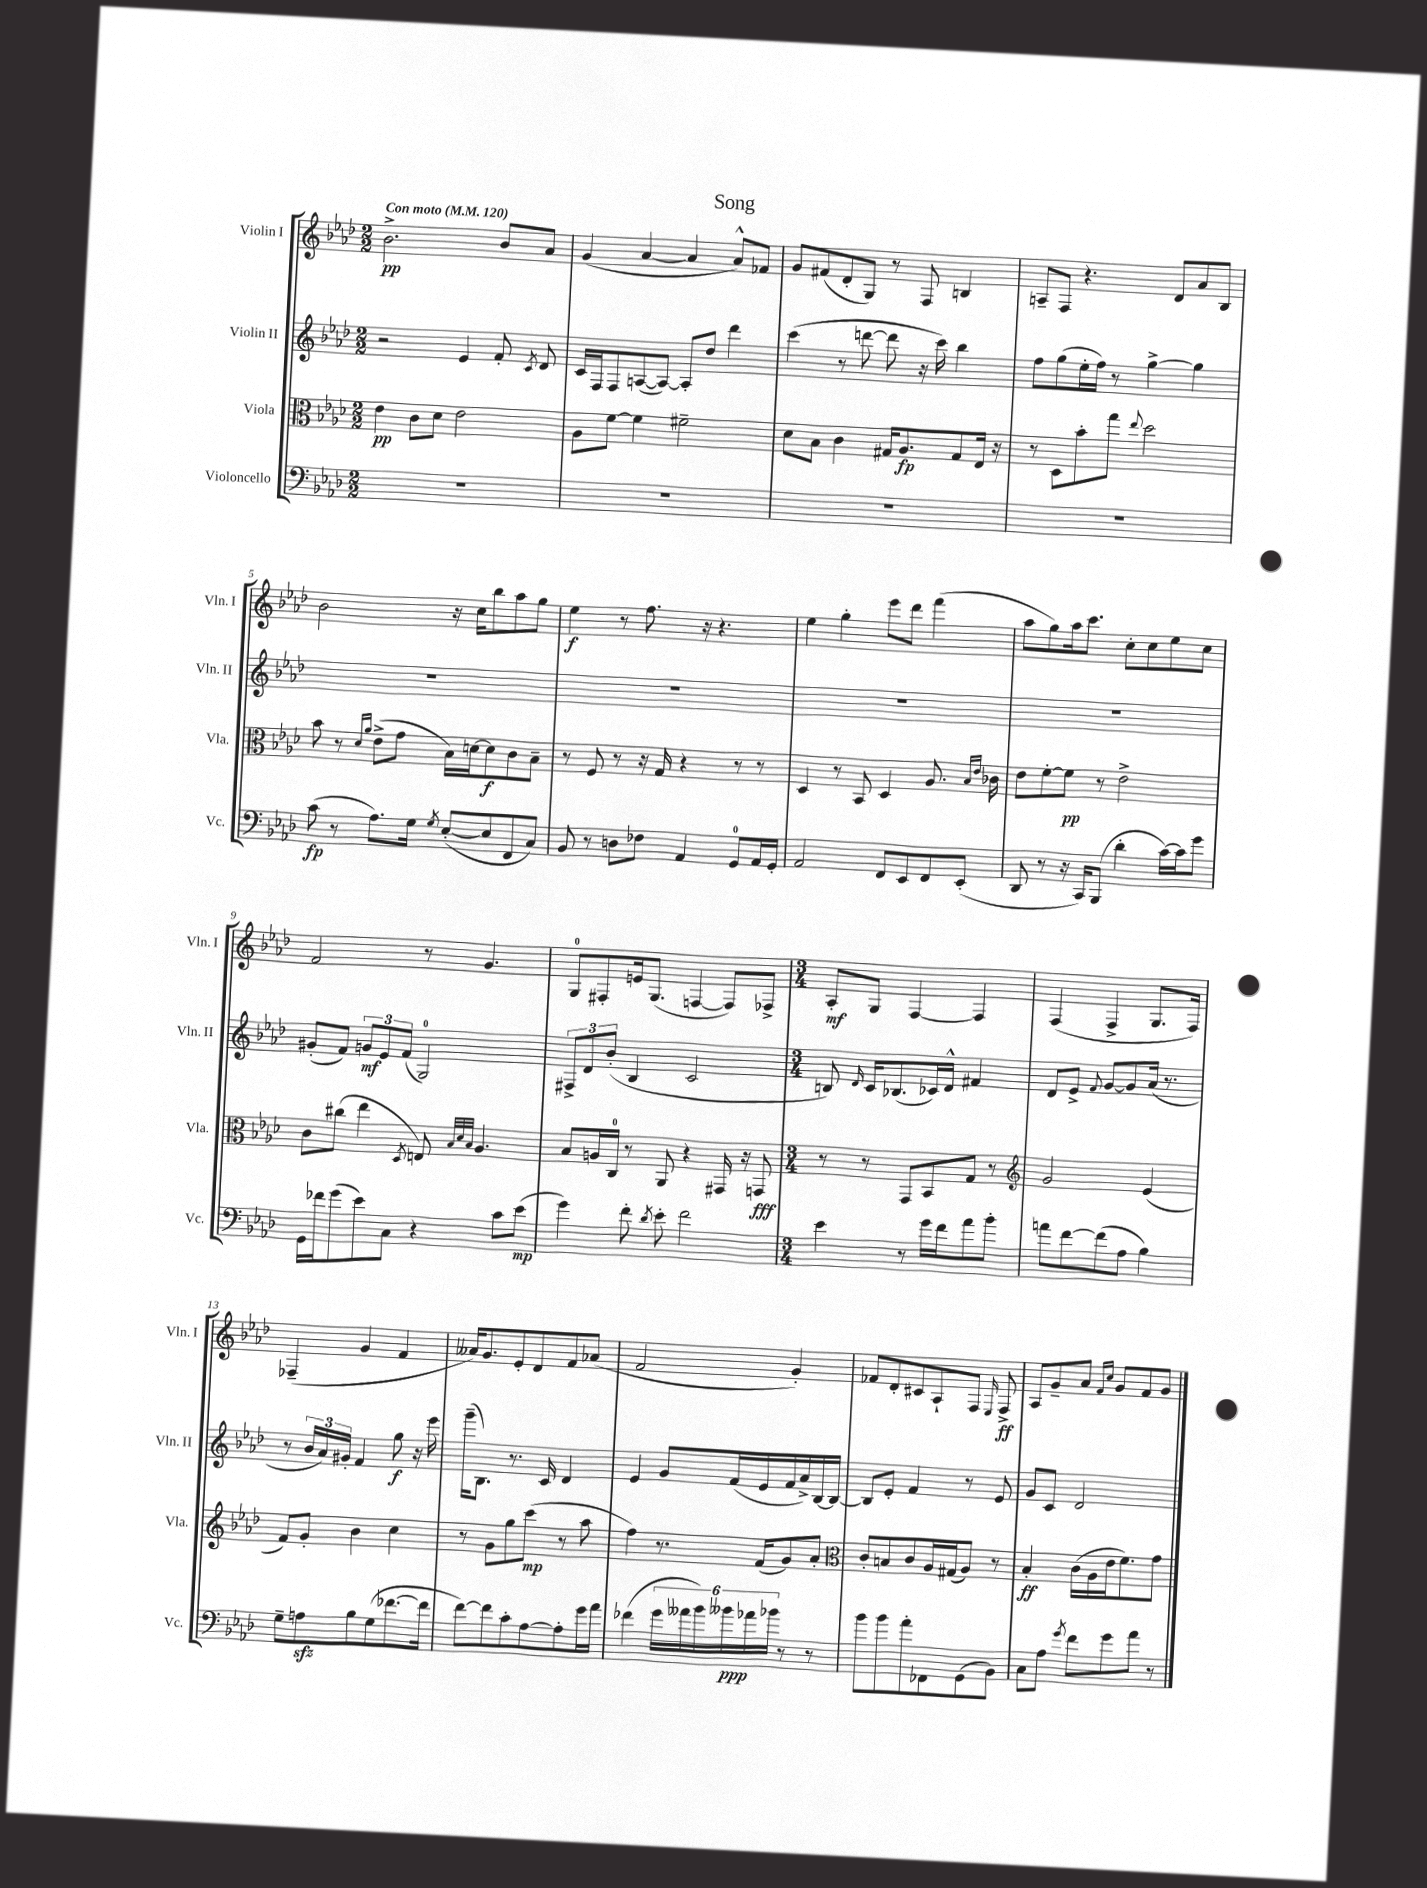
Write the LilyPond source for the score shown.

\header { title = "Song" }
<<
\new StaffGroup <<
\new Staff = "s0" \with { instrumentName = "Violin I" shortInstrumentName = "Vln. I" } {
    \clef treble \key aes \major \numericTimeSignature \time 2/2 \tempo "Con moto" 4 = 120
    \autoBeamOff bes'2.->\pp bes'8[ aes'8] |
    g'4( aes'4~ aes'4 aes'8[-^) fes'8] |
    g'8[ fis'8( des'8-. g8]) r8 f8 b4 |
    a8[-- f8] r4. des'8[ aes'8 bes8] |
    bes'2 r16 c''16[ bes''8 aes''8 g''8] |
    ees''4\f r8 f''8. r16 r4. |
    ees''4 g''4-. ees'''8[ des'''8] f'''4( |
    aes''8[ g''8) aes''16 c'''8.] c''8[-. c''8 ees''8 c''8] |
    f'2 r8 g'4. |
    g8[-0 fis8-. e'16 g8.]( f4~ f8[) fes8]-> |
    \numericTimeSignature \time 3/4 aes8[-.\mf g8] f4~ f4 |
    f4( f4-> g8.[ f16]) |
    fes4--( g'4 f'4 |
    aeses'16[) g'8. ees'8-. des'8 f'8 aes'8]( |
    f'2 g'4-.) |
    fes'8[ des'8-. cis'8 aes8-! f8] \grace { ees16 } f8->\ff |
    aes8[ g'8-- aes'8] \grace { f'16[ c''16] } g'8[ f'8 g'8] \bar "|." |
}
\new Staff = "s1" \with { instrumentName = "Violin II" shortInstrumentName = "Vln. II" } {
    \clef treble \key aes \major \numericTimeSignature \time 2/2
    \autoBeamOff r2 ees'4 f'8-. \acciaccatura { c'8 } des'8 |
    c'16[ f16 f8 a8~( a8]~) a8[-. des''8] des'''4 |
    c'''4( r8 d'''8~ d'''8 r16 c'''16) bes''4 |
    f''8[ g''8( ees''16-. f''16]) r8 g''4~-> g''4 |
    R1 |
    R1 |
    R1 |
    R1 |
    gis'8[-.( f'8]) \tuplet 3/2 { g'8[\mf ees'8 f'8]( } g2-0) |
    \tuplet 3/2 { fis8[-> des'8 bes'8]-.( } bes4 c'2 |
    \numericTimeSignature \time 3/4 b8) \grace { des'16 } c'16[ bes8.( ces'16) des'16]-^ fis'4 |
    des'8[ ees'8]-> \appoggiatura { f'8 } g'8[~ g'8 aes'16]( r8. |
    r8 \tuplet 3/2 { bes'16[ aes'16) gis'16]-. } f'4 g''8\f r16 ees'''16 |
    g'''16[--( bes8.]) r8. c'16 des'4 |
    ees'4 g'8[ f'16( ees'16 f'16 aes'16->) bes16~ bes16]~ |
    bes8[ ees'8]-. f'4 r8 ees'8 |
    g'8[ c'8] des'2 \bar "|." |
}
\new Staff = "s2" \with { instrumentName = "Viola" shortInstrumentName = "Vla." } {
    \clef alto \key aes \major \numericTimeSignature \time 2/2
    \autoBeamOff ees'4\pp c'8[ des'8] ees'2 |
    aes8[ f'8]~ f'4 fis'2-- |
    des'8[ bes8] c'4 gis16[ aes8.\fp gis8 ees16] r16 |
    r8 des8[ bes'8-. g''8] \appoggiatura { ees''8 } des''2 |
    bes'8 r8 \grace { des'16[ aes'16] } ees'8[->( g'8] bes16[) d'16~ d'8\f c'8 bes8]-- |
    r8 f8 r8 r16 g16 r4 r8 r8 |
    des4 r8 bes,8 des4 aes8. \grace { bes16[ ees'16] } ces'16 |
    ees'8[ f'8~-. f'8]\pp r8 ees'2-> |
    c'8[ cis''8]( ees''4 \acciaccatura { des8 } e8) \grace { bes32[ des'32 bes32] } aes4. |
    bes8[ a16 c16]-0 r8 aes,8 r4 gis,16 r16 g,8\fff |
    \numericTimeSignature \time 3/4 r8 r8 g,8[ bes,8 g8] r8 |
    \clef treble g'2 ees'4( |
    f'8[) g'8]-. bes'4 c''4 |
    r8 g'8[ g''8 c'''8]\mp( r8 aes''8 |
    f''4) r8. f'16[( g'8) aes'8]-. |
    \clef alto c'8[-. b8 c'8 aes16 gis16( aes8]) r8 |
    bes4-.\ff c'16[( aes16 ees'16 f'8.) g'8] \bar "|." |
}
\new Staff = "s3" \with { instrumentName = "Violoncello" shortInstrumentName = "Vc." } {
    \clef bass \key aes \major \numericTimeSignature \time 2/2
    \autoBeamOff R1 |
    R1 |
    R1 |
    R1 |
    c'8\fp( r8 aes8.[) g16] \acciaccatura { g8 } ees8[~-.( ees8 f,8 c8]) |
    bes,8 r8 d8[ fes8] aes,4 g,8[-0 aes,16 g,16]-. |
    aes,2 f,8[ ees,8 f,8 ees,8]-.( |
    des,8 r8 r16 c,16[) bes,,8]( des'4-. c'16[~) c'16 g'8] |
    g,16[ fes'16 g'8( ees'8) c8] r4 c'8[ ees'8]\mp( |
    g'4) f'8-. \acciaccatura { des'8 } ees'8-. f'2 |
    \numericTimeSignature \time 3/4 ees'4 r8 g'16[ f'16 aes'8 bes'8]-. |
    a'8[ f'8~ f'8( aes8] bes4) |
    g8[-- a8\sfz bes8 g8( fes'8.~ fes'16] |
    f'8[~) f'8 c'8-. aes8~ aes8-. g'16 aes'16] |
    fes'4( \tuplet 6/4 { g'16[ aeses'16 bes'16) beses'16\ppp aes'16 bes'16] } r8 r8 |
    bes'8[ bes'8 aes'8-. fes,8 g,8( bes,8]) |
    c8[ aes8] \acciaccatura { g'8 } f'8[ g'8 aes'8] r8 \bar "|." |
}
>>
>>
